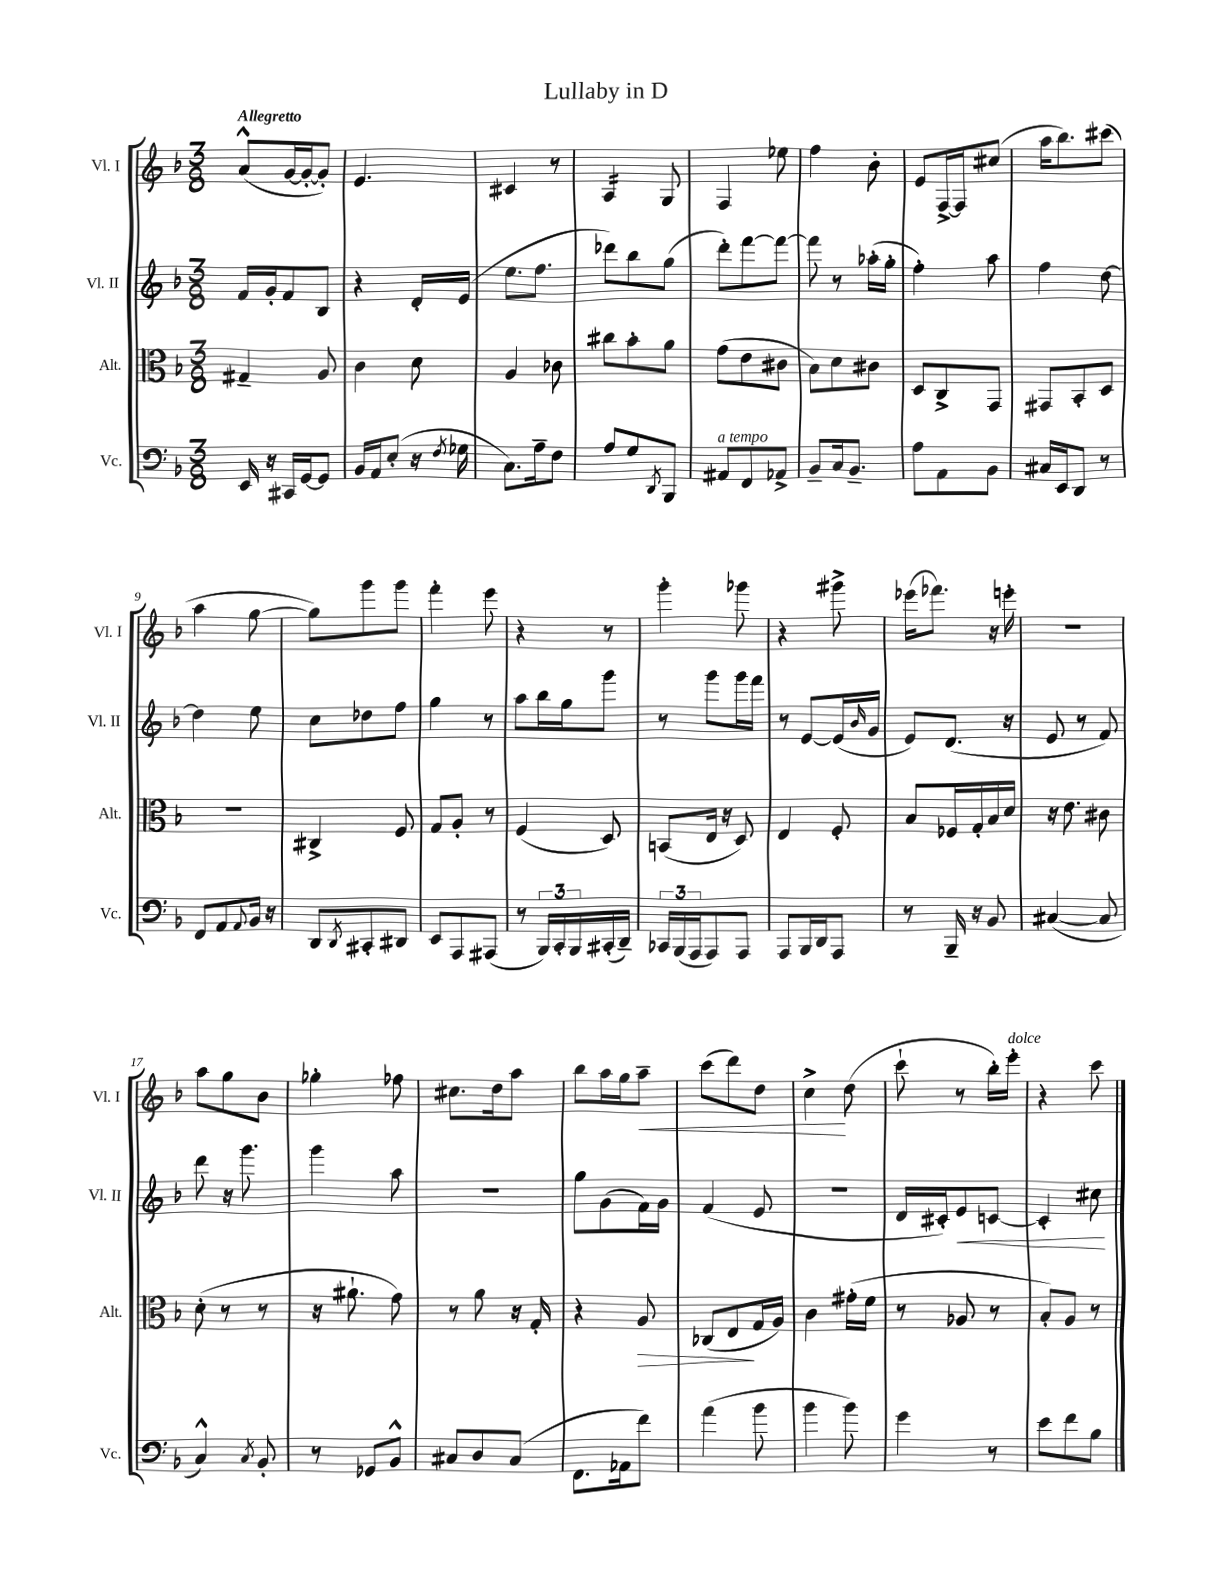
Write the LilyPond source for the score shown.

\header { title = "Lullaby in D" }
<<
\new StaffGroup <<
\new Staff = "s0" \with { instrumentName = "Vl. I" shortInstrumentName = "Vl. I" } {
    \clef treble \key f \major \numericTimeSignature \time 3/8 \tempo "Allegretto"
    a'8-^( g'16~ g'16~-. g'8-.) |
    e'4. |
    cis'4 r8 |
    a4:16 g8 |
    f4 ees''8 |
    f''4 bes'8-. |
    e'8 f16~-> f16 cis''8( |
    a''16 bes''8.) cis'''8( |
    a''4 g''8~ |
    g''8) g'''8 g'''8 |
    f'''4-. e'''8 |
    r4 r8 |
    g'''4-. ges'''8 |
    r4 gis'''8-> |
    ees'''16( fes'''8.) r16 e'''16-. |
    r4. |
    a''8 g''8 bes'8 |
    ges''4-. fes''8 |
    cis''8. d''16 a''8 |
    bes''8 a''16 g''16 a''8--\< |
    c'''8( d'''8) d''8 |
    c''4->\! d''8( |
    c'''8-! r8 bes''16-.) e'''16-.^\markup { \italic "dolce" } |
    r4 c'''8 \bar "|." |
}
\new Staff = "s1" \with { instrumentName = "Vl. II" shortInstrumentName = "Vl. II" } {
    \clef treble \key f \major \numericTimeSignature \time 3/8
    f'16 g'16-. f'8 bes8 |
    r4 d'16-. e'16( |
    e''8. f''8. |
    des'''8) bes''8 g''8( |
    d'''8-.) f'''8~ f'''8~ |
    f'''8 r8 aes''16-.( g''16-. |
    f''4-.) a''8 |
    f''4 d''8~ |
    d''4 e''8 |
    c''8 des''8 f''8 |
    g''4 r8 |
    a''8 bes''16 g''16 g'''8 |
    r8 g'''8 g'''16 f'''16 |
    r8 e'8~ e'16( \grace { bes'16 } g'16 |
    e'8) d'8.( r16 |
    e'8 r8 f'8) |
    d'''8 r16 g'''8. |
    g'''4 a''8 |
    R4. |
    g''8 g'8( f'16) g'16 |
    f'4( e'8 |
    R4. |
    d'16 cis'16-.) e'8\< c'8~ |
    c'4-. cis''8\! \bar "|." |
}
\new Staff = "s2" \with { instrumentName = "Alt." shortInstrumentName = "Alt." } {
    \clef alto \key f \major \numericTimeSignature \time 3/8
    gis4-- a8 |
    c'4 d'8 |
    a4 ces'8 |
    cis''8 bes'8-. a'8 |
    g'8( e'8 cis'8 |
    bes8) d'8 cis'8 |
    d8 c8-> g,8 |
    gis,8 bes,8-. d8 |
    R4. |
    cis4-> f8 |
    g8 a8-. r8 |
    f4( d8) |
    b,8( e16 r16 d8) |
    e4 f8-. |
    bes8 fes16 g16-. bes16 d'16 |
    r16 e'8. cis'8 |
    d'8-.( r8 r8 |
    r16 ais'8.-! g'8) |
    r8 a'8 r16 g16-. |
    r4 a8\> |
    ces8( e8\! g16 a16) |
    c'4 gis'16-.( f'16 |
    r8 aes8 r8 |
    bes8-.) a8 r8 \bar "|." |
}
\new Staff = "s3" \with { instrumentName = "Vc." shortInstrumentName = "Vc." } {
    \clef bass \key f \major \numericTimeSignature \time 3/8
    e,16 r16 cis,16 g,16~ g,8 |
    bes,16 a,16 e8-.( r16 \acciaccatura { f8 } ges16 |
    c8.) a16-- f8 |
    a8 g8 \acciaccatura { d,8 } bes,,8 |
    ais,8^\markup { \italic "a tempo" } f,8 aes,8-> |
    bes,8-- c16 bes,8.-- |
    a8 a,8 bes,8 |
    cis16 e,16 d,8 r8 |
    f,8 a,8 \appoggiatura { a,8 } bes,16 r16 |
    d,8 \acciaccatura { d,8 } cis,8-. dis,8 |
    e,8 a,,8 ais,,8( |
    r8 \tuplet 3/2 { bes,,16) c,16-. bes,,16 } cis,16-.( d,16--) |
    \tuplet 3/2 { ces,16 bes,,16( a,,16 } a,,8) a,,8 |
    a,,8 bes,,16 d,16 a,,8 |
    r8 bes,,16-- r16 bes,8 |
    cis4~( cis8 |
    c4-^) \acciaccatura { c8 } bes,8-. |
    r8 ges,8 bes,8-^ |
    cis8 d8 cis8( |
    f,8. aes,16 f'8) |
    a'4( bes'8 |
    bes'4 bes'8) |
    g'4 r8 |
    e'8 f'8 bes8 \bar "|." |
}
>>
>>
